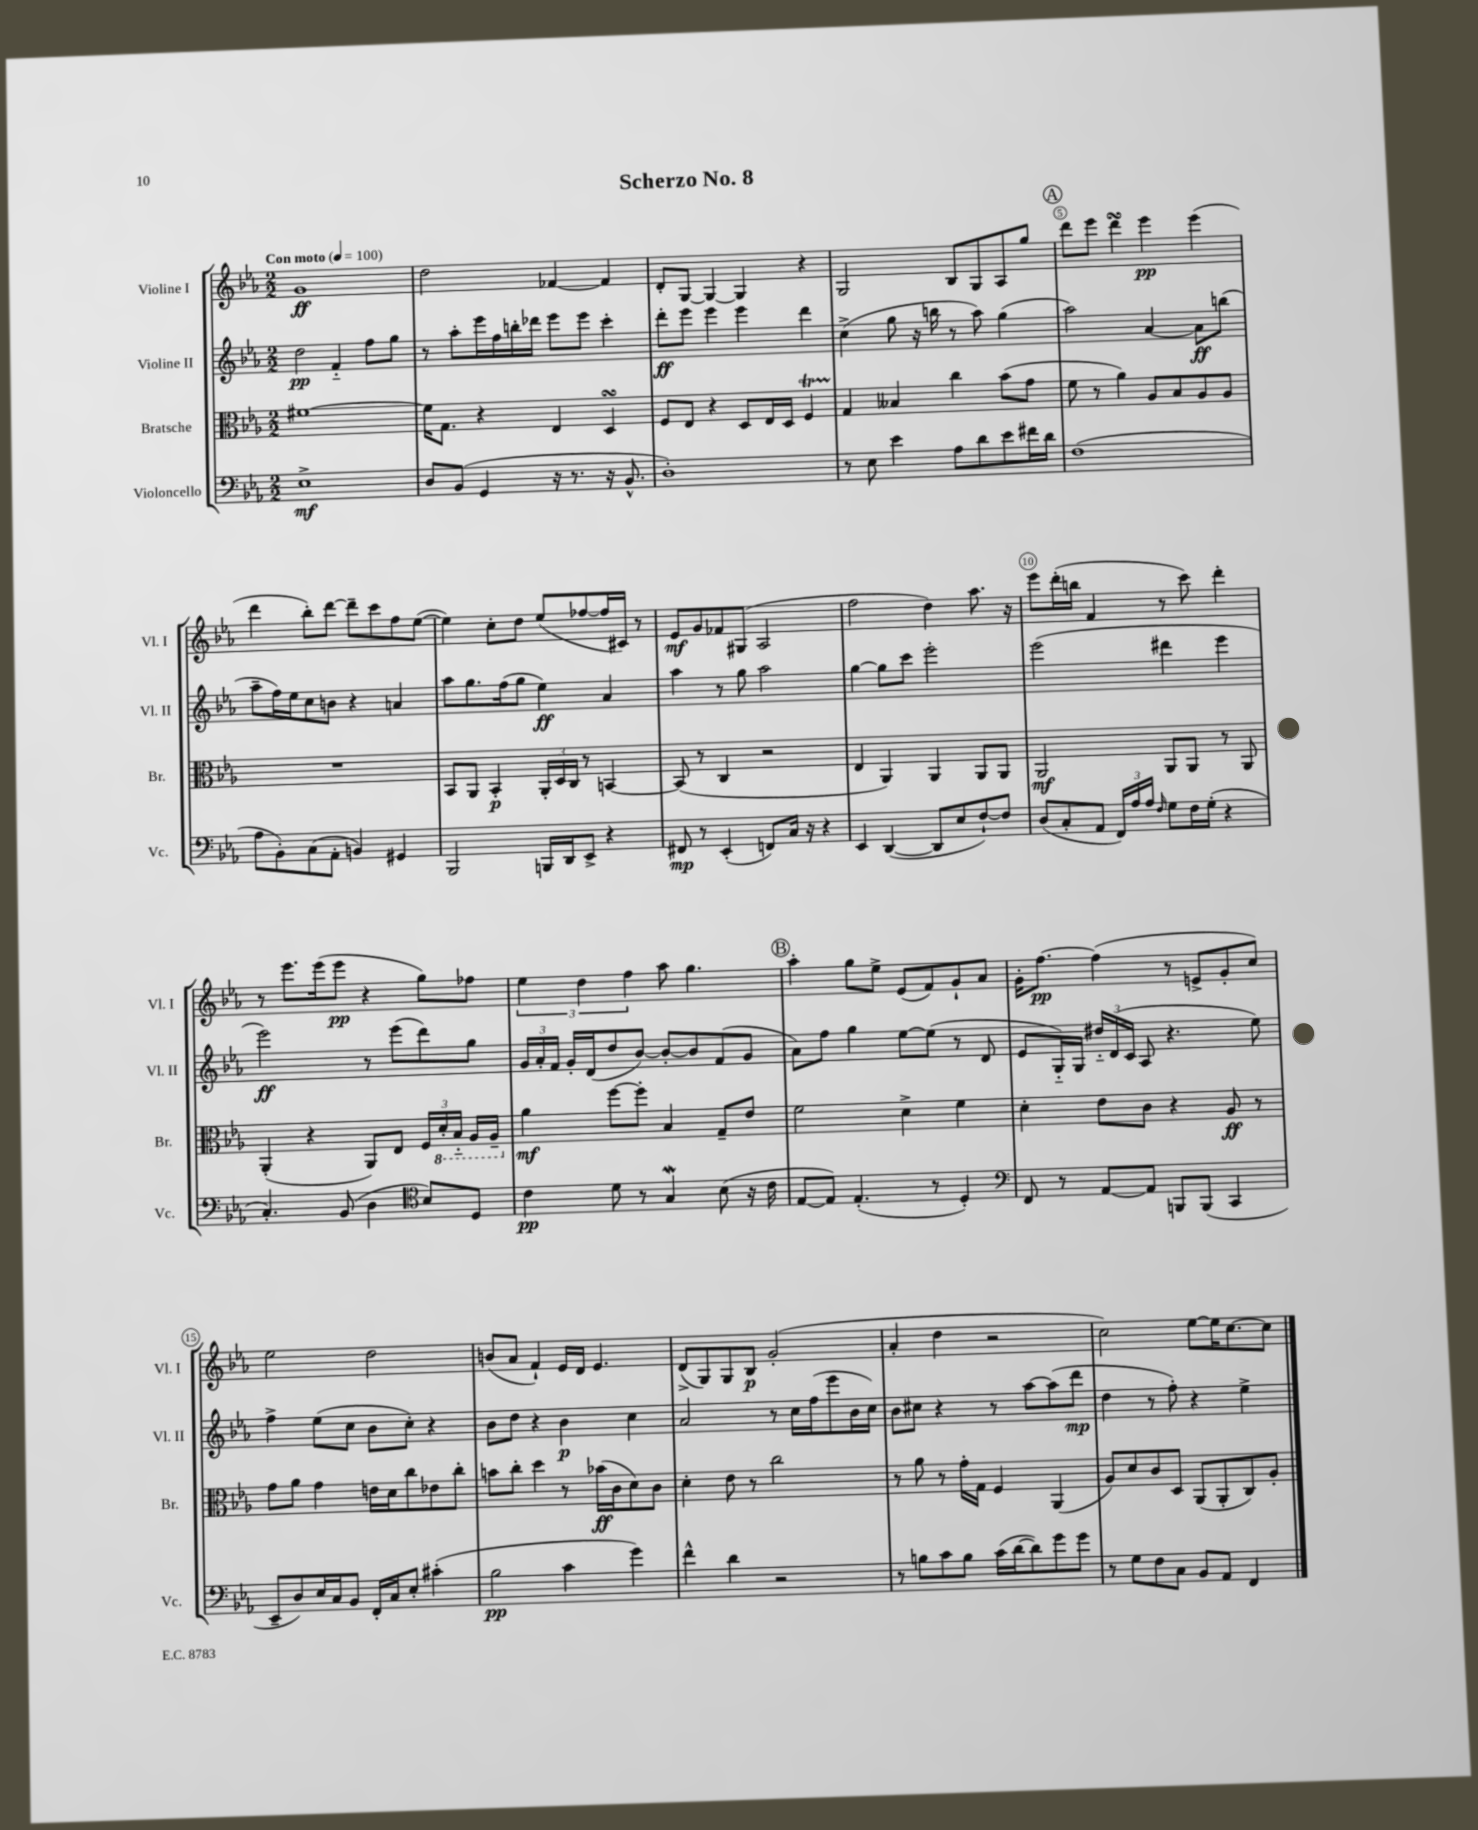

**kern	**kern	**kern	**kern
*staff4	*staff3	*staff2	*staff1
*clefF4	*clefC3	*clefG2	*clefG2
*k[b-e-a-]	*k[b-e-a-]	*k[b-e-a-]	*k[b-e-a-]
*M2/2	*M2/2	*M2/2	*M2/2
*MM100	*MM100	*MM100	*MM100
1E-^	[1f#	2dd	1g
.	.	4f'~	.
.	.	8ff	.
.	.	8gg	.
=	=	=	=
8D	16f#]	8r	2dd
.	8.G	.	.
(8BB-	.	8aa-'	.
4GG	4r	16eee-	.
.	.	16ff	.
.	.	16bb'	.
.	.	16ddd-	.
16r	4E-	8eee-	[4f-
8.r	.	.	.
.	.	8eee-	.
16r	4D	4ccc'	4f-]
8.BB-^^	.	.	.
=	=	=	=
1D')	8F	8ddd'	8d'
.	8E-	8eee-	[8G
.	4r	4eee-	4G_
.	8D	4eee-	4G]
.	16E-	.	.
.	16D	.	.
.	4F	4ddd	4r
=	=	=	=
8r	4G	(4cc^	2G
8E-	.	.	.
4e-	4B--	8gg	.
.	.	16r	.
.	.	16bb	.
8A-	4cc	8r	8B-
8d	.	8aa-)	8G
8e-	(8b-	(4gg	8A-
16f#	8g	.	8gg
16d	.	.	.
=	=	=	=
(1F	8f	2aa-)	8ddd
.	8r	.	8eee-
.	4a-)	.	4ddd
.	8A-	[4a-	4eee-
.	8B-	.	.
.	8A-	8a-]	(4eee-
.	8A-	(8bb	.
=	=	=	=
8A-	1r	8aa-~	4ddd
8BB-')	.	16ff)	.
.	.	16ee-	.
(8C	.	8cc	8bb-')
8AA-'	.	8b	[8ddd
4BB)	.	4r	8ddd~]
.	.	.	8ccc
4GG#	.	4a	8ff
.	.	.	([8ee-
=	=	=	=
2BBB-	8BB-	8aa-	4ee-])
.	8AA-	8.gg	.
.	4BB-'	.	8cc'
.	.	(16ff	.
.	.	8gg	8dd
16BBB	24AA-'	4ee-)	(8ee-
.	24D	.	.
16DD	.	.	.
.	24C	.	.
8EE-^	8r	.	[8ff-
4r	[4BB	4a-	16ff-]
.	.	.	16c#)
.	.	.	8r
=	=	=	=
8FF#	(8BB]	4aa-	8e-
8r	8r	.	8g
(4EE-'	4C	8r	8f-
.	.	8gg	(8G#
8FF)	2r	2aa-	2A-
16C	.	.	.
16r	.	.	.
4r	.	.	.
=	=	=	=
4EE-	4E-	[4gg	2ff
([4DD	4AA-)	8gg]	.
.	.	8ccc	.
8DD]	4AA-	2eee-'	4dd)
8E-	.	.	.
[8F`)	8AA-	.	8.aa-
8F]	8AA-	.	.
.	.	.	16r
=	=	=	=
(8D	2AA-	(2eee-	8eee-
8C'	.	.	(16ddd'
.	.	.	16bb
8AA-	.	.	4f
24FF)	.	.	.
24A-	.	.	.
24A-	.	.	.
16qqF	.	.	.
8G	8AA-	4ddd#	8r
16F	8AA-	.	8ccc)
(16G'	.	.	.
4r	8r	4eee-	4ddd'
.	8AA-	.	.
=	=	=	=
4.C')	(4AA-'	2eee-)	8r
.	.	.	8.eee-
.	4r	.	.
.	.	.	(16eee-
(8BB-	.	.	8eee-
4D	8AA-)	8r	4r
.	8E-	(8eee-	.
*clefC4	*	*	*
8B-)	24F	8ddd)	8gg)
.	24D'	.	.
.	24BB-'~	.	.
8D	16AA-	8gg	8ff-
.	16AA-~	.	.
=	=	=	=
4c	4a-	24g	6ee-
.	.	24a-'	.
.	.	24f	.
.	.	16g'	.
.	.	.	6dd
.	.	(16d	.
8d	[8ff	8dd	.
.	.	.	6ff
8r	8ff']	[8b-)	.
4G	4B-	8b-'_	8aa-
.	.	8b-]	4.gg
(8B-	8G~	(8f	.
16r	8e-	8g	.
16c	.	.	.
=	=	=	=
[8E-	2f	8a-)	4aa-'
8E-])	.	8ff	.
(4.E-'	.	4gg	8gg
.	.	.	8ee-^
.	4d^	[8ee-	(8e-
8r	.	(8ee-]	8f)
4D')	4f	8r	8g`
.	.	8d	8a-
=	=	=	=
*clefF4	*	*	*
8FF	4d'	8e-	16g'
.	.	.	[8.ff
8r	.	16G'~)	.
.	.	16G	.
[8AA-	8e-	24dd#'~	(4ff]
.	.	(24d	.
.	.	24c	.
8AA-]	8c	8A-	.
8BBB	4r	4.r	8r
(8BBB	.	.	8e^
4CC	8A-	.	8g'
.	8r	8ee-)	8cc)
=	=	=	=
8EE-~	8g	4ff^	2ee-
8D)	8a-	.	.
16E-	4g	(8ee-	.
16C	.	.	.
8BB-	.	8cc	.
16FF'	16e	8b-	2dd
16C	16d	.	.
8E-'	8cc	8cc')	.
(4c#'	8e-	4r	.
.	8cc'	.	.
=	=	=	=
2B-	8b	8b-	(8b
.	8cc'	8dd	8a-
.	4dd	4r	4f`)
4c	8r	4b-	16e-
.	.	.	16d
.	(16b-	.	4.e-
.	16c	.	.
4g)	8d)	4cc	.
.	8c	.	.
=	=	=	=
4f^^	4d'	2a-	(8d^
.	.	.	8G)
4d	8e-	.	8G
.	8r	.	8B-
2r	2cc	8r	(2g'
.	.	16cc	.
.	.	(16ff	.
.	.	8eee-	.
.	.	16b-	.
.	.	16cc)	.
=	=	=	=
8r	8r	8b-	4a-'
8B	8a-	8cc#	.
8c	8r	4r	4dd
8B	16g'	.	.
.	16G	.	.
(16c	4F	8r	2r
[16d	.	.	.
8d])	.	[8aa-	.
8g	(4AA-	(8aa-]	.
8g	.	8ddd	.
=	=	=	=
8r	8A-)	4dd	2cc)
8G	8d	.	.
8F	8c	8r	.
8C	8D	8ff')	.
8BB-	(8AA-	4r	[8ee-
8AA-	8AA-'	.	16ee-]
.	.	.	[8.cc
4FF	8C)	4ee-^	.
.	8A-'	.	8cc]
==	==	==	==
*-	*-	*-	*-
